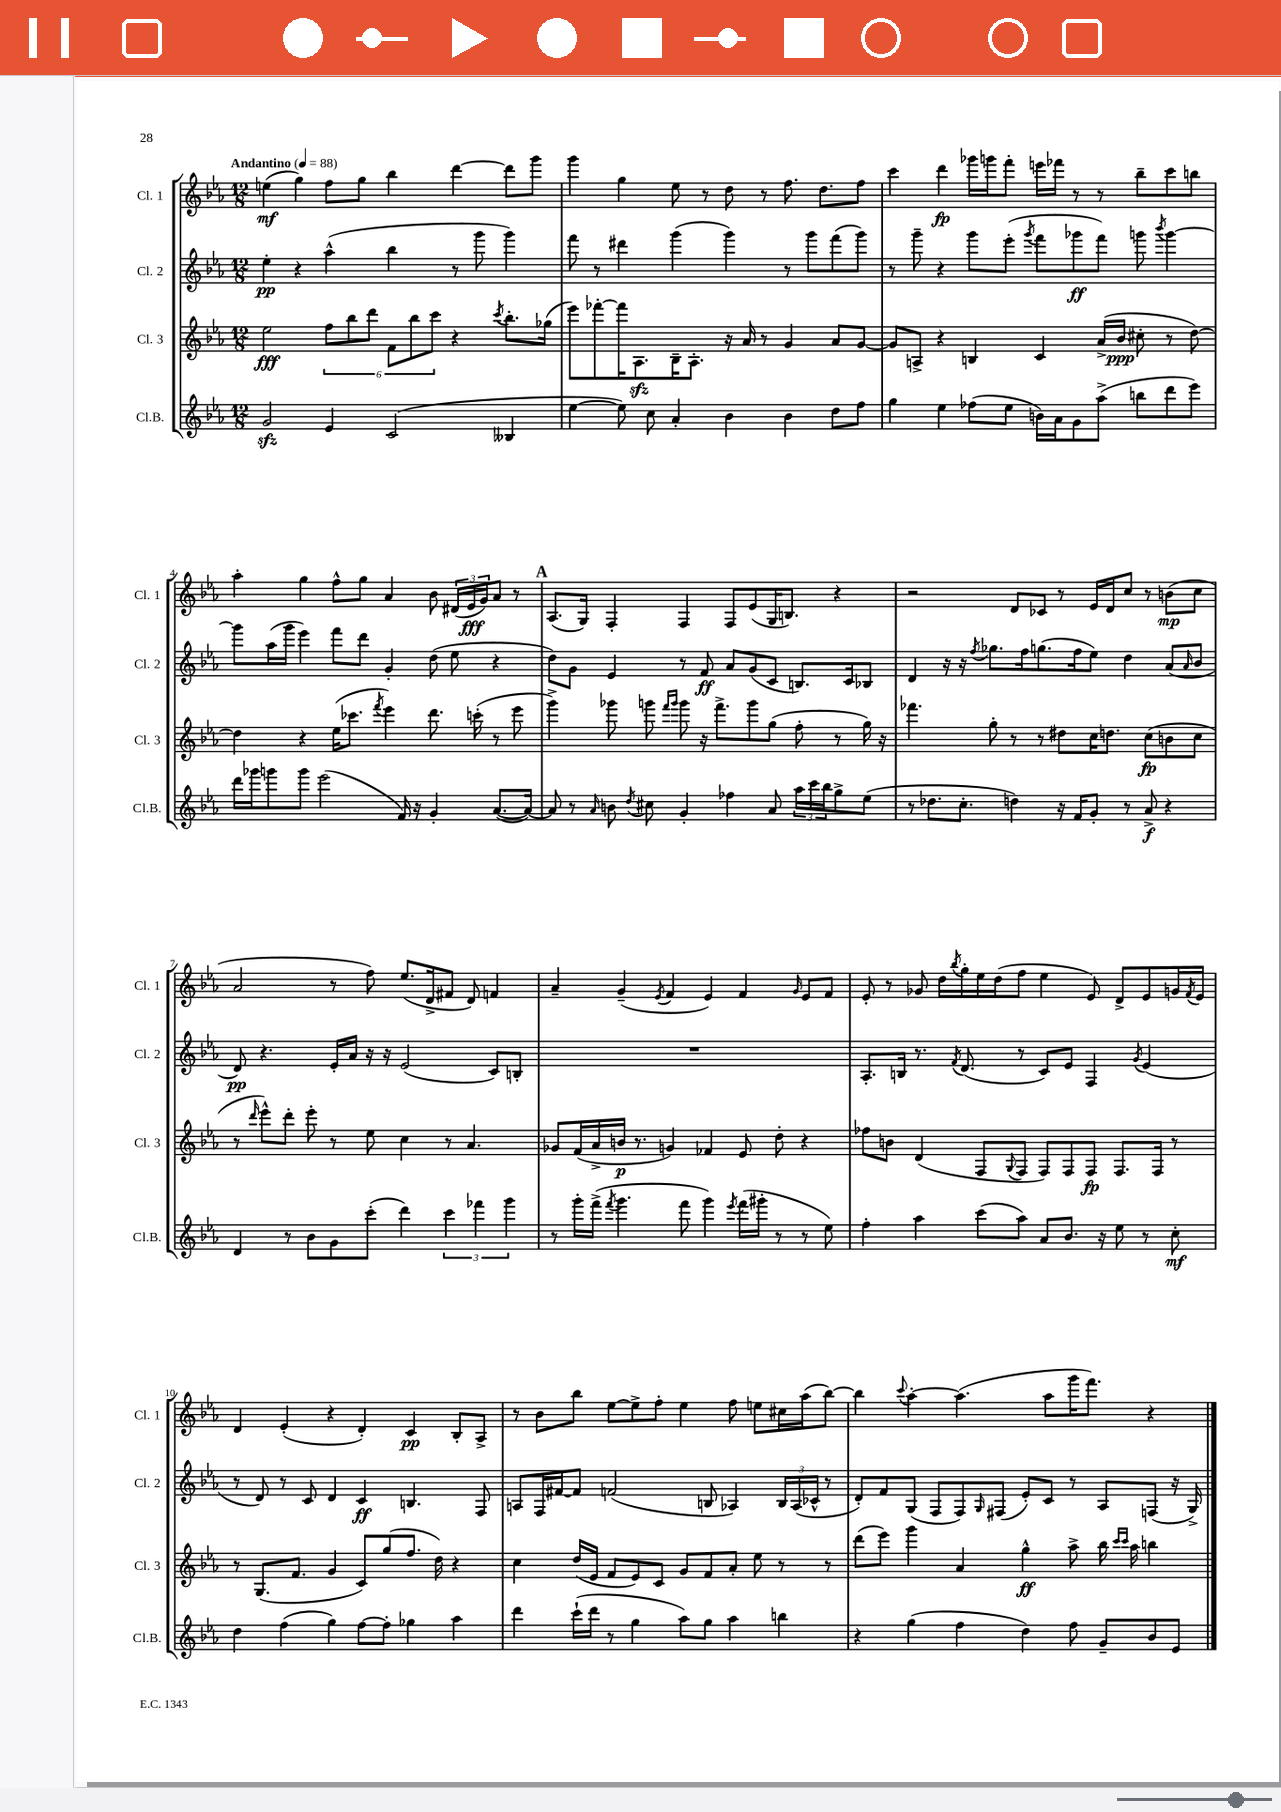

**kern	**kern	**kern	**kern
*staff4	*staff3	*staff2	*staff1
*clefG2	*clefG2	*clefG2	*clefG2
*k[b-e-a-]	*k[b-e-a-]	*k[b-e-a-]	*k[b-e-a-]
*M12/8	*M12/8	*M12/8	*M12/8
*MM88	*MM88	*MM88	*MM88
2g	2ee-	4ee-'	(4ee
.	.	4r	4gg)
4e-	12ff	(4aa-^^	8ff
.	12bb-	.	.
.	.	.	8gg
.	12ddd	.	.
(2c	12f	4bb-	4bb-
.	12bb-	.	.
.	12ccc	.	.
.	4r	8r	[4ddd
.	.	8ggg	.
.	8qccc	.	.
4B--	8.bb-'	4ggg)	8ddd]
.	.	.	8ggg
.	(16gg-	.	.
=	=	=	=
[4ee-	8eee-)	8fff	4ggg
.	[8fff-'	8r	.
8ee-])	16fff-]	4ddd#	4gg
.	8.A-	.	.
8cc	.	.	.
4a-'	16B-~	(4ggg	8ee-
.	8.A-'	.	.
.	.	.	8r
4b-	16r	4ggg)	8dd
.	16a-	.	.
.	8r	.	8r
4b-	4g	8r	8.ff
.	.	8ggg	.
.	.	.	8.dd
8dd	8a-	(8fff	.
8ff	[8g	8ggg)	8ff
=	=	=	=
4gg	8g]	8r	4ccc
.	8A^	8ggg~	.
4ee-	4r	4r	4ddd
(8ff-	4B	8ggg	16ggg-
.	.	.	16ggg
8ee-	.	(8eee-'	8fff'
.	.	8qggg	.
16b)	4c	8fff	16eee
16a-	.	.	16fff-
8g	.	8ggg-	8r
(8aa-^	(16a-^	8fff)	8r
.	16b-	.	.
8bb	8cc#'	8ggg	8bb-~
.	.	8qbbb-	.
8ddd	8r	[4ggg	8ccc
8eee-)	[8dd)	.	8bb
=	=	=	=
16ddd	4dd]	8ggg]	4aa-'
16ggg-	.	.	.
8ggg	.	(16aa-	.
.	.	16ggg	.
8ggg	4r	4eee-)	4gg
(2eee-	.	.	.
.	(16ee-	8fff	8ff^^
.	8.ccc-	.	.
.	.	8ddd	8gg
.	8qfff	.	.
.	4eee-)	4g'	4a-
16f)	.	.	.
16r	.	.	.
4g'	8.ddd	(8dd	8b-
.	.	8ee-	(24d#
.	.	.	24e-
.	(16ccc'	.	.
.	.	.	24g)
([8.a-	8r	4r	8a-
.	8eee-	.	8r
16a-_)	.	.	.
=	=	=	=
8a-]	4ggg^)	8dd)	(8.A-
8r	.	8g	.
.	.	.	16G)
16qqa-	.	.	.
8b	8ggg-	4e-	4F'
8qdd	.	.	.
8cc#	8ggg	.	.
.	16qqfff	.	.
.	16qqggg	.	.
4g'	8ggg	8r	4F
.	16r	8f	.
.	8.fff^	.	.
4ff-	.	8a-	8F
.	8ggg	(8g	(8e-
8a-	(8gg	8c	16G
.	.	.	8.B)
24aa-	8ff'	8.B)	.
24ccc	.	.	.
24bb-	.	.	.
8gg^	8r	.	4r
.	.	16c	.
(8ee-	16gg)	8B-	.
.	16r	.	.
=	=	=	=
8r	4.fff-	4d	2r
8.dd-	.	.	.
.	.	16r	.
8.cc'	.	16r	.
.	.	8qff	.
.	8gg'	8.gg-	.
4dd)	8r	.	8d
.	.	16ff	.
.	8r	(8.gg	8c-
16r	8dd#	.	8r
16f	.	16ff	.
8g'	16cc	8ee-)	16e-
.	8.dd	.	16d
8r	.	4dd	8cc
8a-^	(8cc	.	8r
4r	8b	(8a-	(8b
.	.	16qqa-	.
.	8cc	8b-	8cc
=	=	=	=
4d	8r	8d)	2a-
.	16qqddd	.	.
.	8eee-^^)	4.r	.
8r	8ddd'	.	.
8b-	8eee-'	.	.
8g	8r	16e-'	8r
.	.	16a-	.
(8ccc'	8ee-	16r	8ff)
.	.	16r	.
4ddd)	4cc	(2e-	(8.ee-
.	.	.	16d^
6ccc	8r	.	8f#
.	4.a-	.	8d)
6fff-	.	.	.
.	.	8c)	4f
6ggg	.	.	.
.	.	8B'	.
=	=	=	=
8r	8g-	1.r	4a-~
16ggg'	(16f	.	.
(16fff^	16a-^	.	.
8qfff	.	.	.
4.ggg	16b	.	(4g~
.	8.r	.	.
.	.	.	8qe-
.	4g)	.	4f
8fff	.	.	.
4ggg)	4f-	.	4e-)
8qeee-	.	.	.
(16fff	8e-	.	4f
16ggg#'	.	.	.
8r	8dd'	.	.
.	.	.	16qqg
8r	4r	.	8e-
8ee-)	.	.	8f
=	=	=	=
4ff'	8ff-	8.A-'	8e-'
.	8b	.	8r
.	.	16B	.
4aa-	(4d	8.r	8g-
.	.	.	16dd
.	.	8qf	8qbb-
.	.	(8.d	16gg'
(8ccc	8F	.	16ee-
.	.	.	(16dd
.	8qqG	.	.
8aa-)	8F	8r	8ff
8a-	8F)	8c)	4ee-
8.b-	8F	8e-	.
.	8F	4F	8e-)
16r	.	.	.
8ee-	8.F	.	8d^
.	.	8qg	.
8r	.	(4e-	8e-
.	16F	.	.
8cc'	8r	.	16g
.	.	.	8qf
.	.	.	16e-
=	=	=	=
4dd	8r	8r	4d
.	(8.G	8d)	.
(4ff	.	8r	(4e-'
.	8.f	.	.
.	.	8c	.
4gg)	4g	4d	4r
[8ff	8c)	4c	4d')
8ff']	(8gg	.	.
4gg-	8.ff	4.B	4c
.	16dd)	.	.
4aa-	4r	.	8B-'
.	.	8F	8A-^
=	=	=	=
4ddd	4cc	8A	8r
.	.	16F	8b-
.	.	[16f#	.
(16ccc`	(16dd	8f#]	8bb-
16ddd	16e-	.	.
8r	8f	(2f	[8ee-
4gg	8e-)	.	8ee-^]
.	8c	.	8ff'
8aa-)	8g	.	4ee-
8gg	8f	8B	.
4aa-	8a-'	4A-)	8ff
.	8ee-	.	8ee
4bb	8r	24B	16cc#
.	.	(24A-	.
.	.	.	(16aa-
.	.	24c-^^	.
.	8r	8r	[8bb-)
=	=	=	=
4r	(8ddd	8d')	4bb-]
.	8eee-)	8f	.
.	.	.	8qqccc
(4gg	4ggg	(8G	[4aa-'
.	.	8F	.
4ff	4a-	8F)	(4.aa-]
.	.	16qqG	.
.	.	(8F#	.
4dd)	4gg^^	8e-')	.
.	.	8c	8aa-
8ff	8aa-^	8r	16ggg
.	.	.	8.fff)
8g~	16bb-	8A-	.
.	16qqccc	.	.
.	16qqccc	.	.
.	16aa-	.	.
8b-	4bb	(8F	4r
8e-	.	16r	.
.	.	16G^)	.
==	==	==	==
*-	*-	*-	*-
